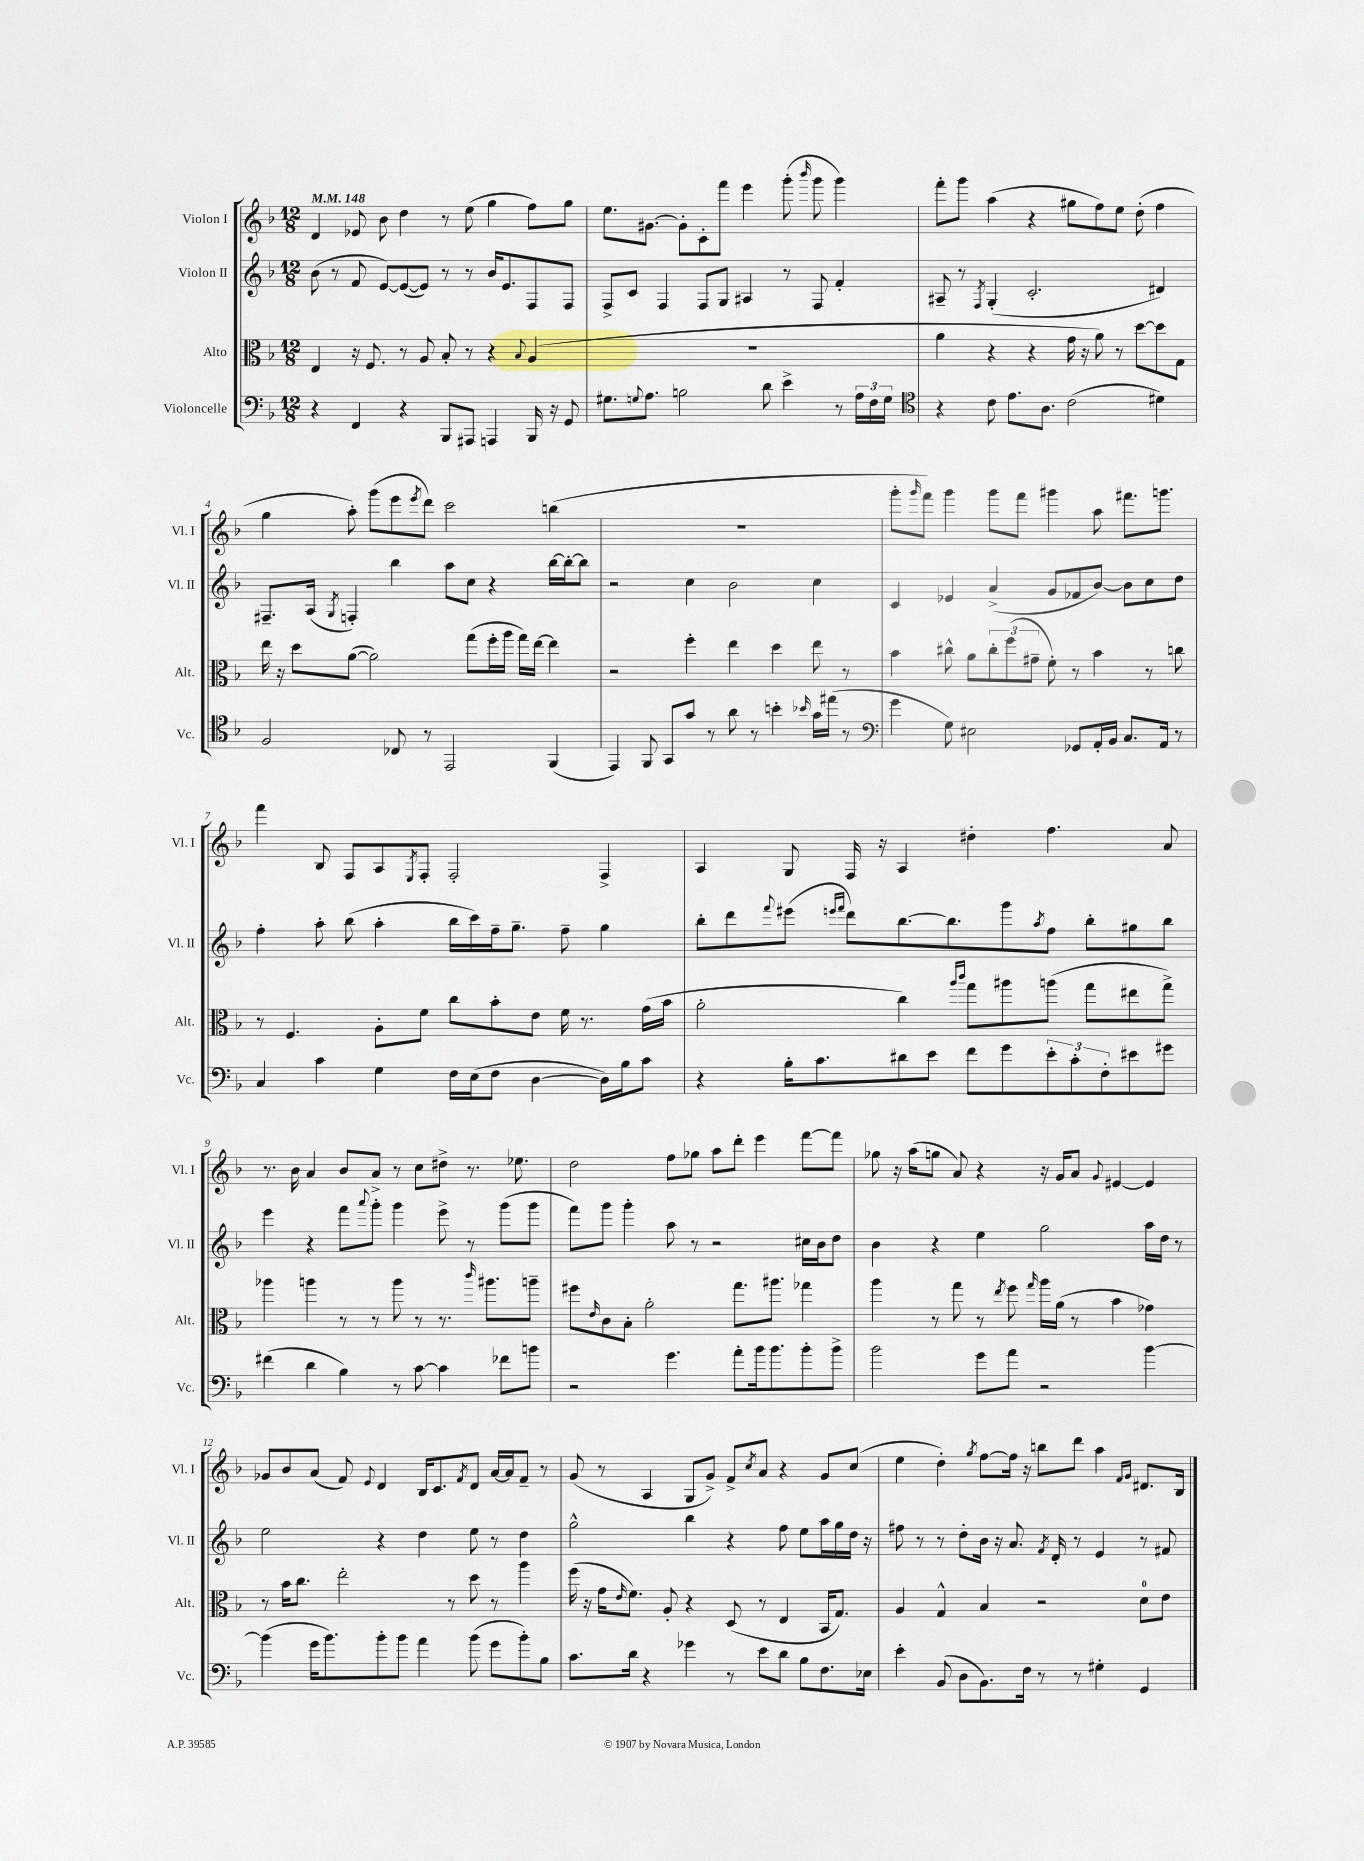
<<
\new StaffGroup <<
\new Staff = "s0" \with { instrumentName = "Violon I" shortInstrumentName = "Vl. I" } {
    \clef treble \key f \major \numericTimeSignature \time 12/8 \tempo 4 = 148
    d'4 ees'8 bes'8 d''4 r8 e''8( g''4 f''8) g''8 |
    e''8. gis'8.~ gis'8-. c'8-. f'''8 e'''4 g'''8-.( \grace { bes'''16 } g'''8 g'''4) |
    f'''8-. g'''8 a''4( r4 gis''8 f''8) e''8 d''8-.( f''4 |
    g''4 a''8-.) g'''8( e'''8 \acciaccatura { e'''8 } d'''8) c'''2 b''4( |
    R1. |
    g'''8-. \grace { g'''16 } f'''8) g'''4 g'''8 f'''8 gis'''4 a''8 fis'''8. g'''8. |
    f'''4 bes8 f8 a8 \acciaccatura { e8 } f8-. f2-. f4-> |
    a4 g8 f16 r16 a4 dis''4-. f''4. a'8 |
    r8. bes'16 a'4 bes'8 a'8-> r8 c''8 dis''8-> r8. ees''8. |
    d''2 f''8 ges''8 a''8 d'''8-. e'''4 f'''8~ f'''8 |
    ges''8 r16 a''16( g''8 a'8) r4 r16 g'16 a'8 \appoggiatura { g'8 } eis'4~ eis'4 |
    ges'8 bes'8 a'8( f'8) \appoggiatura { e'8 } d'4 bes16 c'8. \acciaccatura { f'8 } d'8 a'16~ a'16 f'8-- r8 |
    g'8( r8 a4 g8 g'8->) f'8-> \acciaccatura { c''8 } a'8 r4 g'8 c''8( |
    e''4 d''4-.) \acciaccatura { g''8 } f''8~ f''16 r16 b''8 d'''8 a''4 \grace { f'16 g'16 } dis'8. bes16 \bar "|." |
}
\new Staff = "s1" \with { instrumentName = "Violon II" shortInstrumentName = "Vl. II" } {
    \clef treble \key f \major \numericTimeSignature \time 12/8
    bes'8( r8 f'8 e'8~) e'8~( e'8) r8 r8 bes'16 e'8. f8 f8 |
    f8-> c'8 f4 f8 g8 ais4 r8 f8 f'4-. |
    ais8-- r8 \acciaccatura { f8 } g4-.( c'2.-. dis'4) |
    fis8.-- a16( \acciaccatura { g8 } f4-.) bes''4 a''8 c''8 r4 bes''16~ bes''16~-. bes''8 |
    r2 c''4 bes'2 c''4 |
    c'4 ees'4 a'4->( g'8 fes'8 bes'8~) bes'8 c''8 d''8 |
    f''4-. a''8-. bes''8( a''4-. bes''16 c'''16) f''16-- g''8.-- f''8-- g''4 |
    bes''8-. d'''8 \appoggiatura { f'''8 } eis'''8( \grace { e'''16 f'''16 } d'''8) bes''8.~ bes''8. g'''8 \acciaccatura { a''8 } f''8 bes''8-. gis''8 bes''8 |
    e'''4 r4 f'''8 \appoggiatura { a'''8 } g'''8-. g'''4 e'''8-> r8 g'''8( g'''8 |
    f'''8) g'''8 g'''4-. a''8 r8 r2 cis''16 bes'16 d''8 |
    bes'4 r4 e''4 g''2 a''16 d''16 r8 |
    e''2 r4 d''4 e''8 r8 d''4 |
    g''2-^ bes''4 r4 f''8 e''8 a''16 g''16 d''16 r16 |
    fis''8 r8 r8 d''8-. bes'16 r16 a'8. \acciaccatura { f'8 } d'16-. r8 e'4 r8 fis'8 \bar "|." |
}
\new Staff = "s2" \with { instrumentName = "Alto" shortInstrumentName = "Alt." } {
    \clef alto \key f \major \numericTimeSignature \time 12/8
    e4 r16 f8. r8 a8 bes8-. r8 r4 \appoggiatura { bes8 } a4( |
    R1. |
    a'4 r4 r4 g'16 r16 a'8) r8 d''8~ d''8 g8 |
    e''16 r16 d''8 a'8~( a'2) g''8( f''16-. a''16 g''16) e''16~ e''4 |
    r2 f''4-. e''4 d''4 e''8 r8 |
    bes'4 cis''8-^ a'8 \tuplet 3/2 { cis''8-. f''8( gis'8-- } f'8-.) r8 bes'4 r8 c''8 |
    r8 f4. a8-. f'8 c''8 bes'8-. e'8 f'16 r8. g'16( bes'16 |
    a'2-. c''4) \grace { a''16 c'''16 } g''8 ais''8 a''8( g''8 eis''8 g''8->) |
    aes''4 a''4 r8 r8 a''8 r8 r8. \grace { c'''16 } ais''8. a''8-- |
    fis''8 \grace { e'16 } c'8 bes8-. a'2-. g''8. ais''8. ges''4 |
    a''4 r8 g''8 r8 \acciaccatura { e''8 } f''8 \grace { g''16 } a''16 a'16( r8 bes'4 ges'4) |
    r8 bes'16 c''8. e''2-. r8 d''8 r8 a''4 |
    f''16( r16 g'16 \grace { e'16 } f'8.) a8-. r4 d8( r8 e4 bes,16 g8.) |
    a4 g4-^ bes4 r2 d'8-0 e'8 \bar "|." |
}
\new Staff = "s3" \with { instrumentName = "Violoncelle" shortInstrumentName = "Vc." } {
    \clef bass \key f \major \numericTimeSignature \time 12/8
    r4 f,4 r4 bes,,8 ais,,8 a,,4 bes,,16 r16 g,8 |
    gis8. \appoggiatura { g8 } a8. b2 d'8 e'4-> r8 \tuplet 3/2 { a16 f16 g16 } |
    \clef tenor r4 c'8 e'8. a8. c'2( dis'4) |
    f2 ces8 r8 e,2 f,4( |
    e,4) f,8 g,8 g'8 r8 a'8 r8 b'4-. \grace { bes'16 } g'16 eis''16( r8 |
    \clef bass g'4 g8) eis2 ges,8 a,16-. bes,16 c8. a,16 r8 |
    c4 c'4 g4 f16 e16( f8 d4~ d16) bes16 c'8 |
    r4 bes16-. c'8. dis'8 e'8 f'8 g'8 \tuplet 3/2 { e'8-. c'8-. f8-. } eis'8 gis'8 |
    fis'4( d'4 bes4) r8 c'8~ c'4 fes'8 b'8 |
    r2 g'4. a'8-. bes'16 bes'8. bes'8-. bes'8-> |
    bes'2 g'8 a'8 r2 bes'4~ |
    bes'4( g'16 bes'8.) bes'8-. bes'8 a'4 bes'8( g'8 bes'8-.) bes8 |
    c'8. d'16 r4 ges'4 r8 e'8 d'8 bes8 f8. ees16 |
    e'4-. bes,8( d8 bes,8.) f16 r8 r8 gis4-. g,4 \bar "|." |
}
>>
>>
